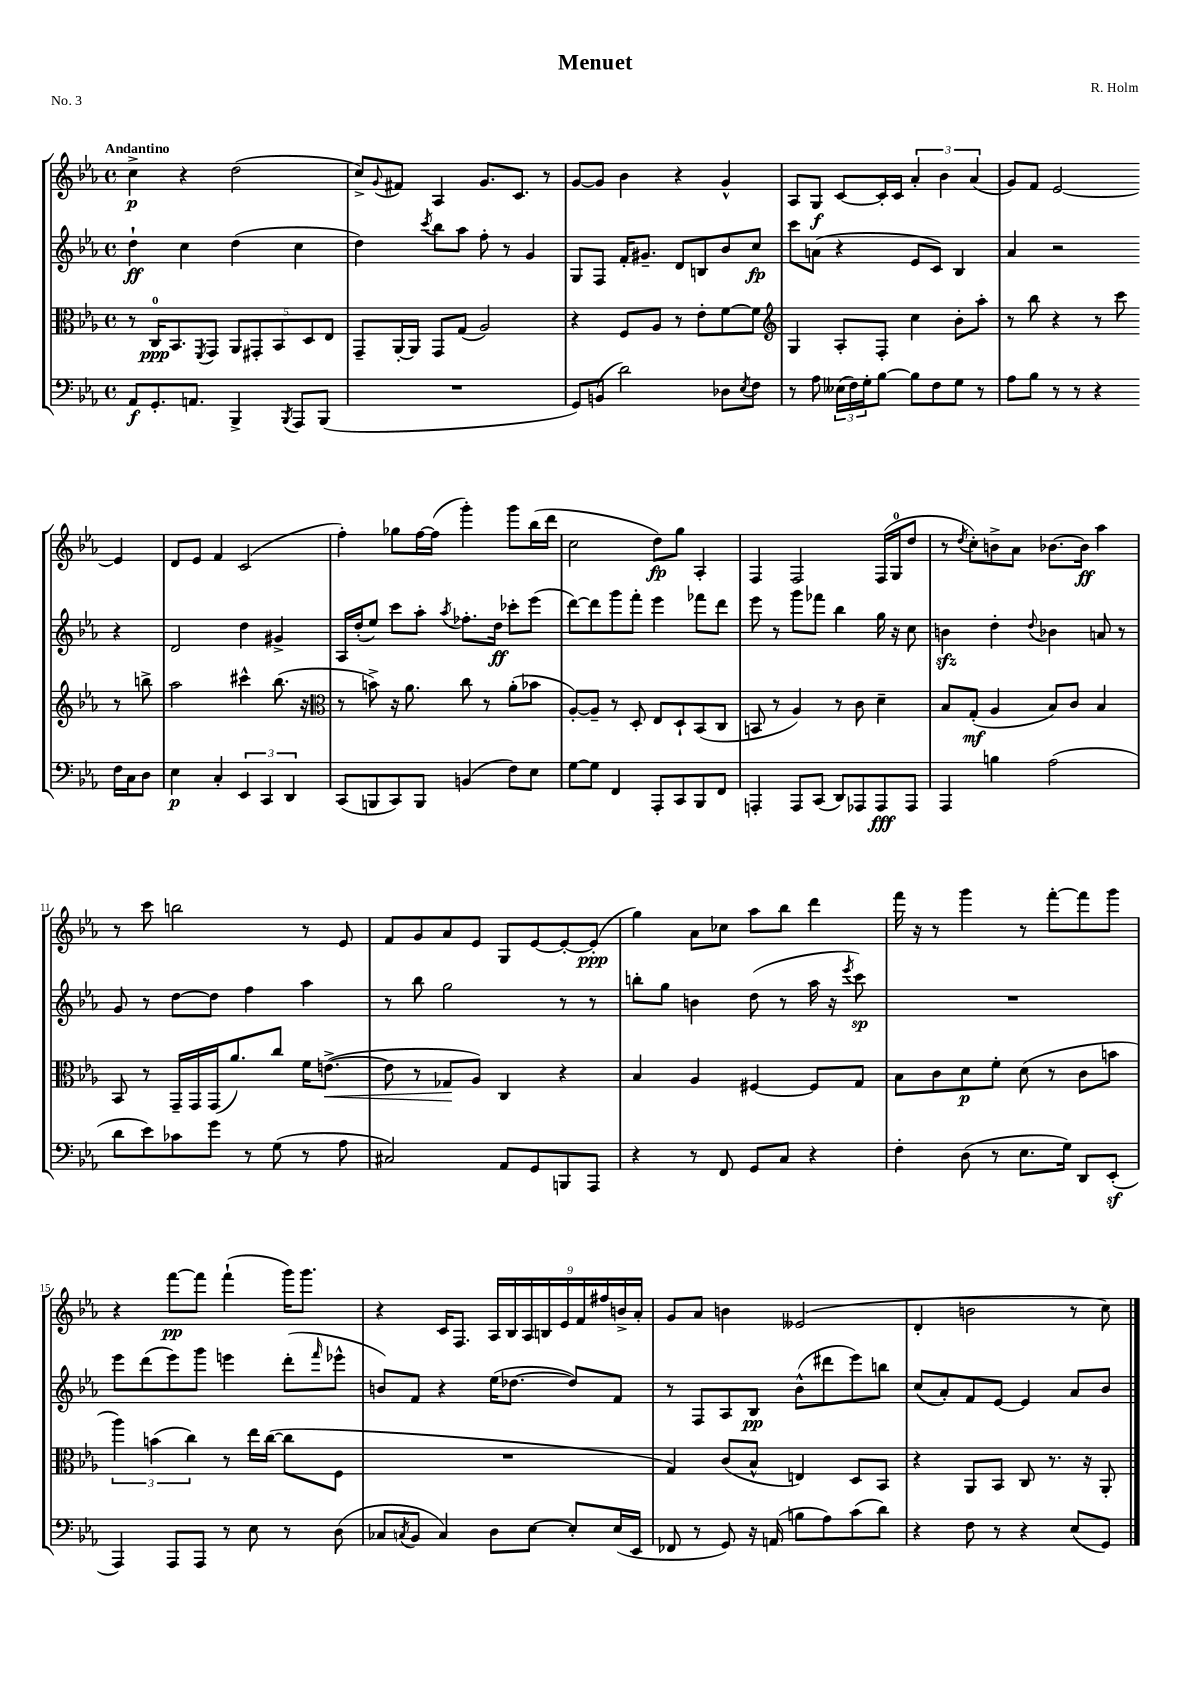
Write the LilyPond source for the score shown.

\header { title = "Menuet" composer = "R. Holm" piece = "No. 3" }
<<
\new StaffGroup <<
\new Staff = "s0" {
    \clef treble \key ees \major \defaultTimeSignature \time 4/4 \tempo "Andantino"
    c''4->\p r4 d''2( |
    c''8->) \appoggiatura { g'8 } fis'8 aes4 g'8. c'8. r8 |
    g'8~ g'8 bes'4 r4 g'4-^ |
    aes8 g8\f c'8~ c'16-. c'16 \tuplet 3/2 { aes'4-. bes'4 aes'4( } |
    g'8) f'8 ees'2~ ees'4 |
    d'8 ees'8 f'4 c'2( |
    f''4-.) ges''8 f''16~ f''16( g'''4-.) g'''8 bes''16( d'''16 |
    c''2 d''8\fp) g''8 aes4-. |
    f4 f2 f16( g16-0 d''8 |
    r8 \acciaccatura { d''8 } c''8-.) b'8-> aes'8 bes'8.~ bes'16\ff aes''4 |
    r8 c'''8 b''2 r8 ees'8 |
    f'8 g'8 aes'8 ees'8 g8 ees'8~ ees'8~-. ees'8-.\ppp( |
    g''4) aes'8 ces''8 aes''8 bes''8 d'''4 |
    f'''16 r16 r8 g'''4 r8 f'''8~-. f'''8 g'''8 |
    r4 f'''8~\pp f'''8 f'''4-!( g'''16) g'''8. |
    r4 c'16 f8. \tuplet 9/8 { aes16 bes16 aes16 b16 ees'16 f'16 fis''16 b'16-> aes'16-. } |
    g'8 aes'8 b'4 eeses'2( |
    d'4-. b'2 r8 c''8) \bar "|." |
}
\new Staff = "s1" {
    \clef treble \key ees \major \defaultTimeSignature \time 4/4
    d''4-!\ff c''4 d''4( c''4 |
    d''4) \acciaccatura { c'''8 } bes''8 aes''8 f''8-. r8 g'4 |
    g8 f8 f'16-. gis'8.-- d'8 b8 bes'8 c''8\fp |
    c'''8 a'8( r4 ees'8 c'8) bes4 |
    aes'4 r2 r4 |
    d'2 d''4 gis'4-> |
    aes16 d''16-.( ees''8) c'''8 aes''8-. \acciaccatura { aes''8 } fes''8.-. d''16\ff ces'''8-. ees'''8( |
    d'''8~) d'''8 g'''8 f'''8-. ees'''4 fes'''8 d'''8 |
    ees'''8 r8 g'''8 fes'''8 bes''4 g''16 r16 c''8 |
    b'4\sfz d''4-. \appoggiatura { d''8 } bes'4 a'8 r8 |
    g'8 r8 d''8~ d''8 f''4 aes''4 |
    r8 bes''8 g''2 r8 r8 |
    b''8-. g''8 b'4 d''8( r8 aes''16 r16 \acciaccatura { ees'''8 } c'''8\sp) |
    R1 |
    ees'''8 d'''8( ees'''8) g'''8 e'''4 d'''8-.( \grace { f'''16 } ees'''8-^ |
    b'8) f'8 r4 ees''16( des''8.~ des''8) f'8 |
    r8 f8 aes8 bes8\pp bes'8-^( dis'''8 ees'''8) b''8 |
    c''8( aes'8-.) f'8 ees'8~ ees'4 aes'8 bes'8 \bar "|." |
}
\new Staff = "s2" {
    \clef alto \key ees \major \defaultTimeSignature \time 4/4
    r8 c16-0\ppp bes,8. \acciaccatura { f,8 } g,8 \tuplet 5/4 { aes,8 gis,8-. bes,8 d8 ees8 } |
    g,8-- aes,16~-. aes,16 g,8 g8( aes2) |
    r4 f8 aes8 r8 ees'8-. f'8~ f'8 |
    \clef treble g4 aes8-. f8-. c''4 bes'8-. aes''8-. |
    r8 bes''8 r4 r8 c'''8 r8 b''8-> |
    aes''2 cis'''4-^ bes''8.( r16 |
    \clef alto r8 b'8->) r16 aes'8. c''8 r8 aes'8-.( bes'8 |
    aes8~-.) aes8-- r8 d8-. ees8 d8-! bes,8( c8 |
    b,8 r8 aes4) r8 c'8 d'4-- |
    bes8 g8-.\mf( aes4 bes8) c'8 bes4 |
    bes,8 r8 g,16-- g,16 g,16( aes'8.) c''8 f'16 e'8.~->\<( |
    e'8 r8 ges8\! aes8) c4 r4 |
    bes4 aes4 fis4~ fis8 g8 |
    bes8 c'8 d'8\p f'8-. d'8( r8 c'8 b'8 |
    \tuplet 3/2 { aes''4) b'4( c''4) } r8 ees''16 c''16~( c''8 f8 |
    R1 |
    g4) c'8( bes8-^ e4) d8 bes,8 |
    r4 aes,8 bes,8 c8 r8. r16 aes,8-. \bar "|." |
}
\new Staff = "s3" {
    \clef bass \key ees \major \defaultTimeSignature \time 4/4
    aes,8\f g,8.-. a,8. bes,,4-> \acciaccatura { bes,,8 } aes,,8 bes,,8( |
    R1 |
    g,8) b,8( d'2) des8 \acciaccatura { ees8 } f8 |
    r8 aes8 \tuplet 3/2 { eeses16( f16) g16-. } bes8~ bes8 f8 g8 r8 |
    aes8 bes8 r8 r8 r4 f16 c16 d8 |
    ees4\p c4-. \tuplet 3/2 { ees,4 c,4 d,4 } |
    c,8( b,,8 c,8) b,,8 b,4( f8) ees8 |
    g8~ g8 f,4 aes,,8-. c,8 bes,,8 f,8 |
    a,,4-. a,,8 c,8( d,8) aes,,8 aes,,8\fff aes,,8 |
    aes,,4 b4 aes2( |
    d'8 ees'8) ces'8 g'8 r8 g8( r8 aes8 |
    cis2) aes,8 g,8 b,,8 aes,,8 |
    r4 r8 f,8 g,8 c8 r4 |
    f4-. d8( r8 ees8. g16) d,8 ees,8-.\sf( |
    aes,,4) aes,,8 aes,,8 r8 ees8 r8 d8( |
    ces8 \acciaccatura { c8 } bes,8 c4) d8 ees8~ ees8-. ees16( ees,16 |
    fes,8 r8 g,8) r16 a,16( b8 aes8) c'8( d'8) |
    r4 f8 r8 r4 ees8( g,8) \bar "|." |
}
>>
>>
